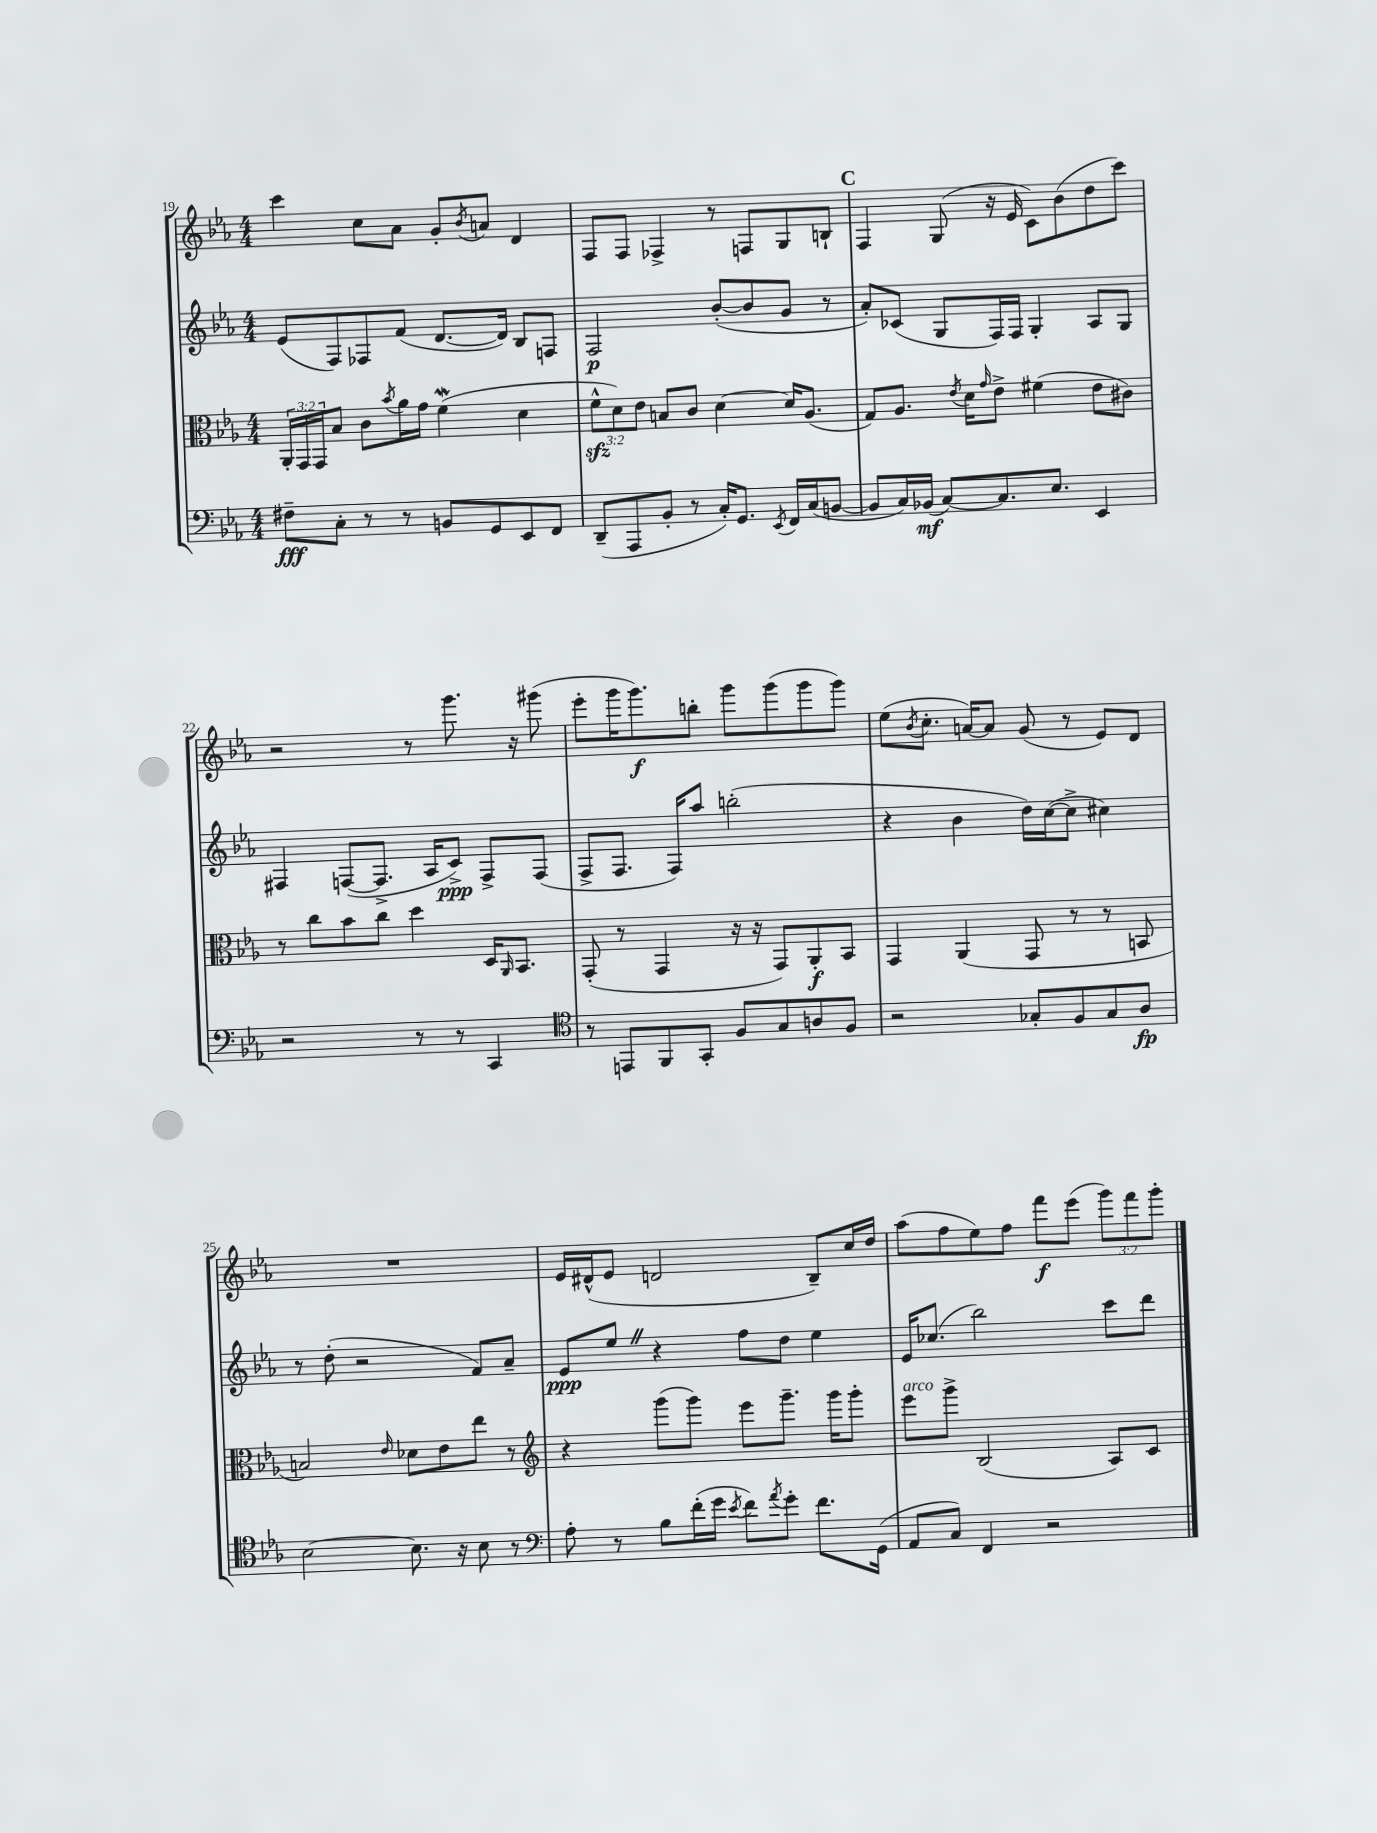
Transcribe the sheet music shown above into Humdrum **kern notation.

**kern	**kern	**kern	**kern
*staff4	*staff3	*staff2	*staff1
*clefF4	*clefC3	*clefG2	*clefG2
*k[b-e-a-]	*k[b-e-a-]	*k[b-e-a-]	*k[b-e-a-]
*M4/4	*M4/4	*M4/4	*M4/4
8F#~	24AA-'	(8e-	4ccc
.	24GG	.	.
.	24GG	.	.
8C'	8B-	8F)	.
8r	8c	8F-	8cc
.	8qb-	.	.
8r	16a-	(8f	8a-
.	16g	.	.
8BB	(4f	[8.d	8g'
.	.	.	8qb-
8GG	.	.	8a
.	.	16d])	.
8EE-	4d	8B-	4d
8FF	.	8F	.
=	=	=	=
(8DD~	12f^^	2F	8F
.	12d)	.	.
8AAA-	.	.	8F
.	12e-	.	.
8BB-'	8B	.	4F-^
8r	8c	.	.
16C')	[4d	([8b-'	8r
8.GG	.	.	.
.	.	8b-]	8F
8qEE-	.	.	.
16FF	16d]	8g	8G
(16C	(8.A-	.	.
[8BB	.	8r	8B`
=	=	=	=
8BB]	8G)	8a-')	4F
16C)	8.A-	(8c-	.
(16BB-	.	.	.
[8C)	.	8G	(8G
.	8qe-	.	.
.	16d	.	.
.	16qqg	.	.
8.C]	8e-^	16F)	16r
.	.	16F	16e-
.	(4f#	4G'	8c)
8.E-	.	.	.
.	.	.	(8b-
4EE-	8e-	8A-	8dd
.	8c#)	8G	8ccc)
=	=	=	=
2r	8r	4F#	2r
.	8cc	.	.
.	8b-	([8F	.
.	8cc	8.F^]	.
8r	4dd	.	8r
.	.	16A-	.
8r	.	8c^)	8.ggg
4CC	16D	8F^	.
.	16qqAA-	.	.
.	8.BB-	.	16r
.	.	(8F	(8ggg#
=	=	=	=
*clefC4	*	*	*
8r	(8GG'	8F^	8eee-'
8EE	8r	8.F	16ggg
.	.	.	8.ggg)
8FF	4GG	.	.
.	.	16F)	.
8GG'	.	8aa-	8bb'
8F	16r	(2bb'	8ggg
.	16r	.	.
8G	8GG)	.	(8ggg
8A	8AA-'	.	8ggg
8F	8BB-	.	8ggg)
=	=	=	=
2r	4GG	4r	(8ee-
.	.	.	8qb-
.	.	.	8.cc'
.	(4AA-	4b-	.
.	.	.	[16a)
.	.	.	8a]
8G-'	8GG	16dd)	(8g
.	.	([16cc	.
8F	8r	8cc^]	8r
8G-	8r	4cc#)	8e-)
8A-	8BB	.	8d
=	=	=	=
[2B-	2B)	8r	1r
.	.	(8dd'	.
.	.	2r	.
.	16qqe-	.	.
8.B-]	8d-	.	.
.	8e-	.	.
16r	.	.	.
8B-	8ee-	8f)	.
8r	8r	8a-~	.
=	=	=	=
*clefF4	*clefG2	*	*
8A-'	4r	8e-	16e-
.	.	.	(16d#^^
8r	.	8ee-	8e-
8B-	(8ggg	4r	2d
(16f'	8ggg)	.	.
16g	.	.	.
8qe-	.	.	.
8f)	8eee-	8ff	.
8qa-	.	.	.
8g'	8.ggg~	8dd	.
8.f	.	4ee-	8B-~)
.	16ggg	.	.
.	8ggg'	.	16cc
(16GG	.	.	16dd
=	=	=	=
8AA-	8eee-	16e-	(8aa-
.	.	(8.cc-	.
8C)	8ggg^	.	8ff
4FF	(2B-	2bb-)	8ee-)
.	.	.	8ff
2r	.	.	8fff
.	.	.	(8eee-
.	8A-)	8ccc	12ggg)
.	.	.	12fff
.	8c	8ddd	.
.	.	.	12ggg'
==	==	==	==
*-	*-	*-	*-
